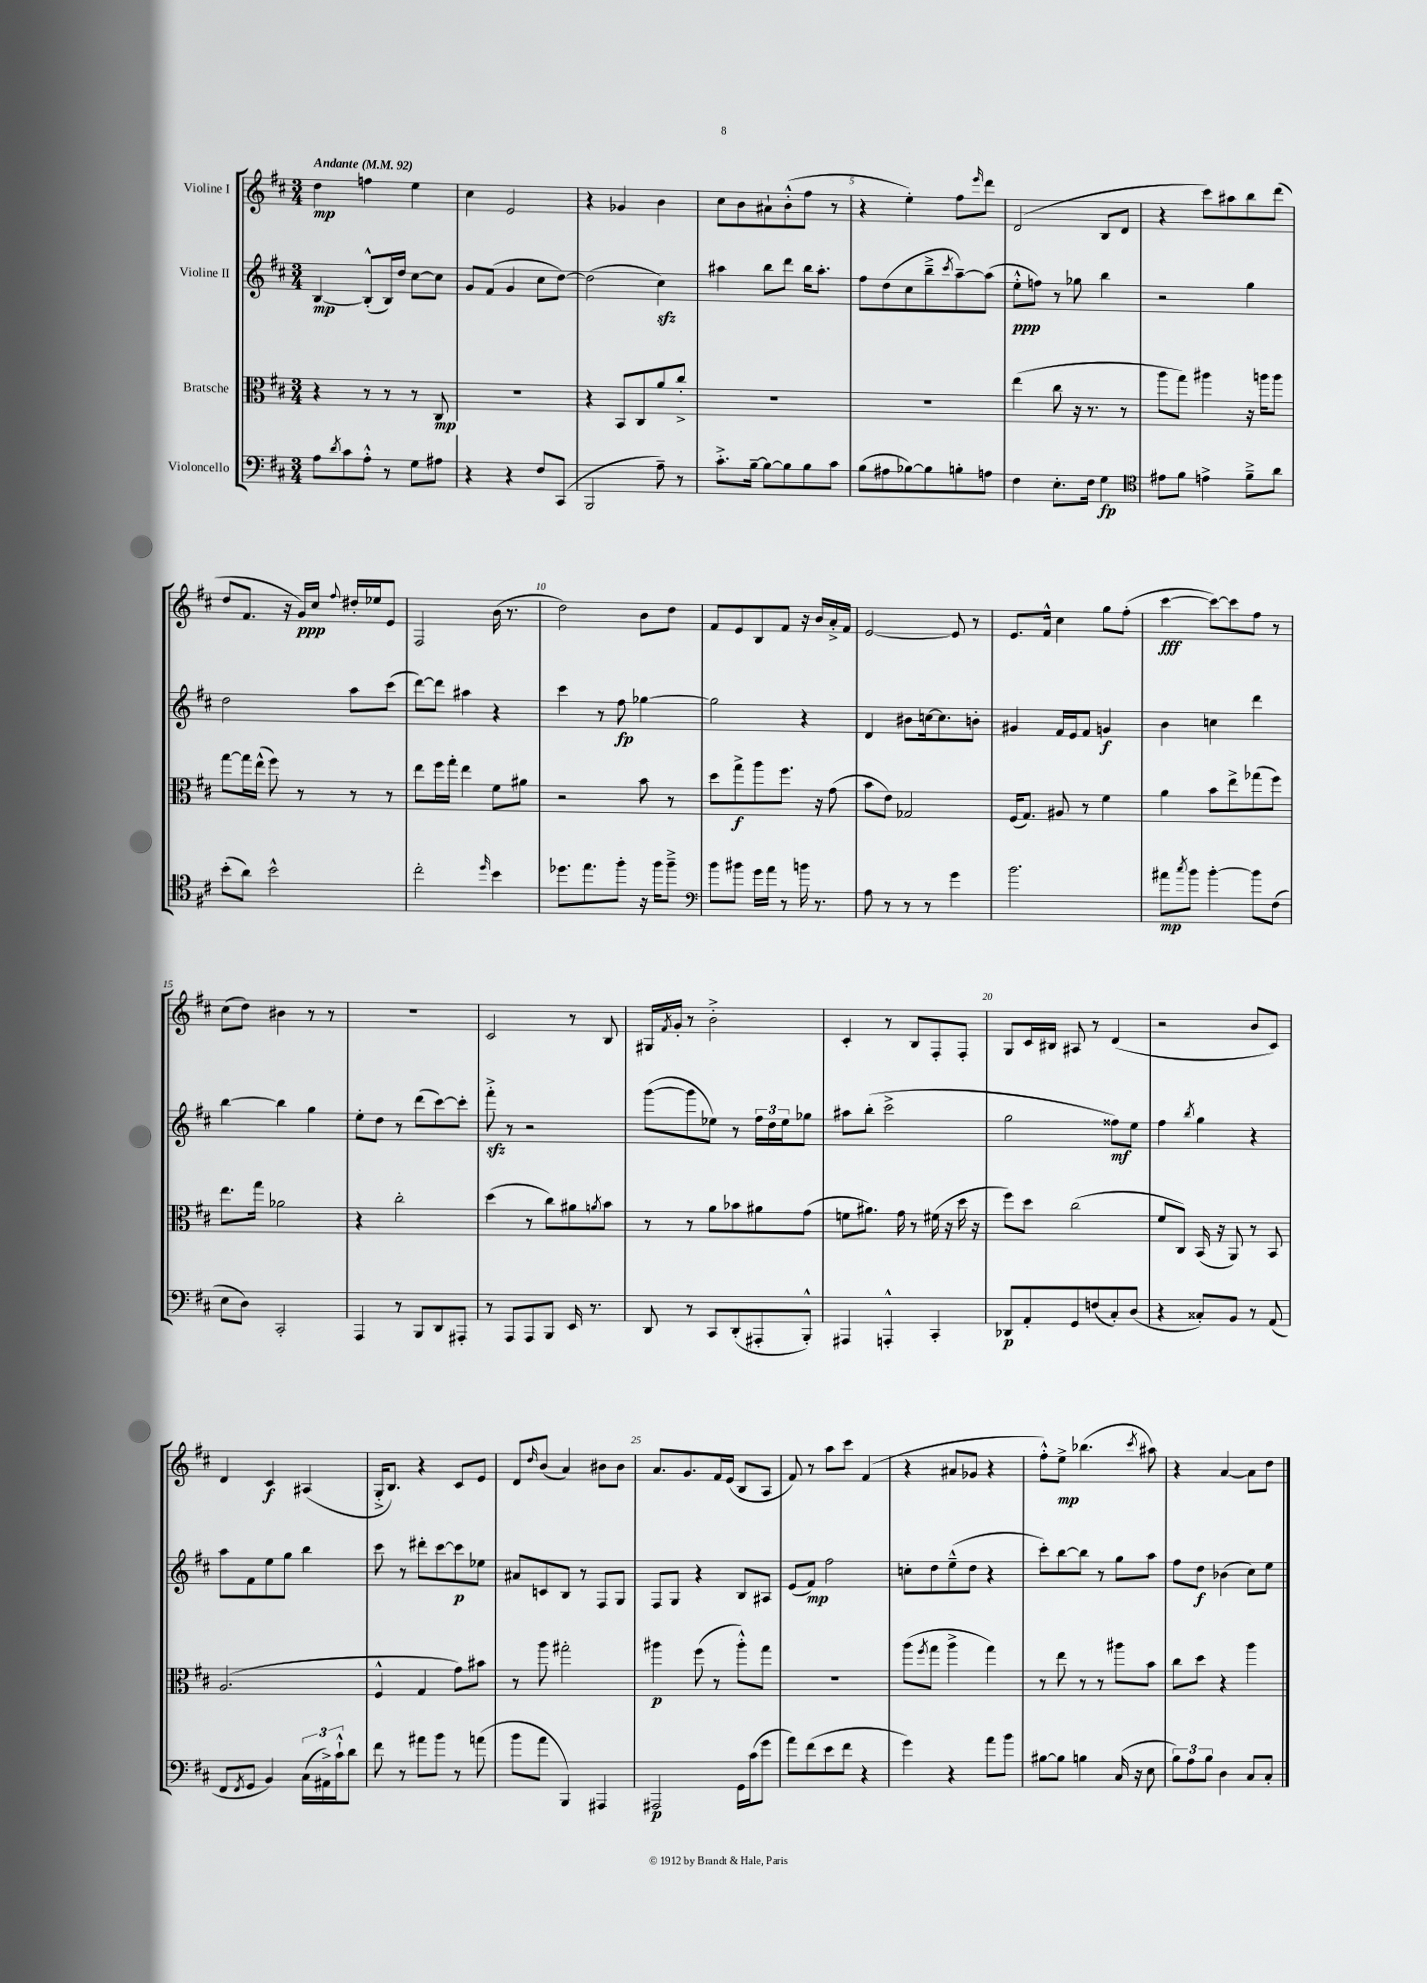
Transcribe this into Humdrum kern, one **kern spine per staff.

**kern	**kern	**kern	**kern
*staff4	*staff3	*staff2	*staff1
*clefF4	*clefC3	*clefG2	*clefG2
*k[f#c#]	*k[f#c#]	*k[f#c#]	*k[f#c#]
*M3/4	*M3/4	*M3/4	*M3/4
*MM92	*MM92	*MM92	*MM92
8A\L	4r	[4B/	4dd\
8qd/	.	.	.
8c#\	.	.	.
8A'^^\J	8r	(8B'^^/]L	4ff\
8r	8r	16B/L)	.
.	.	16dd/JJ	.
8G\L	8r	[8cc#\L	4ee\
8A#\J	8C#/	8cc#\]J	.
=	=	=	=
4r	2.r	8g/L	4cc#\
.	.	(8f#/J	.
4r	.	4g/	2e/
8F#/L	.	8cc#\L	.
(8CC#/J	.	[8dd\J)	.
=	=	=	=
2BBB/	4r	(2dd\]	4r
.	8BB/L	.	4g-/
.	8C#/	.	.
8A~\)	8a/	4cc#\)	4b\
8r	8cc#'^/J	.	.
=	=	=	=
8.c#'^\L	2.r	4aa#\	8cc#\L
.	.	.	8b\
[16B~\Jk	.	.	.
8B\_L	.	8bb\L	8a#`\
8B\]	.	8ddd\J	(8b'^^\
8B\	.	16bb\LK	8ff#\J
.	.	8.aa#'\J	.
8c#\J	.	.	8r
=	=	=	=
(8B\L	2.r	8ff#\L	4r
8A#\	.	(8dd\	.
[8B-\)	.	8cc#\	4ee'\)
8B-\]	.	8bb~^\	.
.	.	8qccc#/	.
8B'\	.	[8aa~\)	8ff#\L
.	.	.	16qqeee/
8A\J	.	(8aa\]J	8ddd\J
=	=	=	=
4F#\	(4ee\	8ee'^^\L	(2d/
.	.	8ff\J)	.
8.E'\L	8cc#\	8r	.
.	16r	8gg-\	.
16F#\Jk	8.r	.	.
4G\	.	4bb\	8B/L
.	8r	.	8d/J
=	=	=	=
*clefC4	*	*	*
8e#\L	8aa\L	2r	4r
8f#\J	8gg\J)	.	.
4e^\	4aa#\	.	8ccc#\L)
.	.	.	8aa#\
8f#~^\L	16r	4gg\	8bb\
.	16aa\LK	.	.
8a\J	8aa\J	.	(8ddd\J
=	=	=	=
(8b'\L	[8gg\L	2dd\	8dd/L
8a\J)	16gg\]L	.	8.f#/J
.	(16ee^^\JJ	.	.
2b^^\	8ff#\)	.	.
.	.	.	16r
.	8r	.	16g/LL)
.	.	.	16cc#/JJ
.	.	.	8qqff#/
.	8r	8aa\L	16dd#'/LL
.	.	.	16ee-/J
.	8r	(8ccc#\J	8e/J
=	=	=	=
2cc#'\	8ee\L	[8ddd\L)	2F#/
.	16ff#\L	8ddd\]J	.
.	16gg'\JJ	.	.
.	4ee\	4aa#\	.
16qqdd/	.	.	.
4b\	8f#\L	4r	(16b\
.	.	.	8.r
.	8a#\J	.	.
=	=	=	=
8.dd-\L	2r	4ccc#\	2dd\)
8.ee\	.	.	.
.	.	8r	.
8ff#'\J	.	8ff#\	.
16r	8b\	[4gg-\	8b\L
16ff#\LK	.	.	.
8ff#~^\J	8r	.	8dd\J
=	=	=	=
*clefF4	*	*	*
8b\L	8dd\L	2gg-\]	8f#/L
8b#\J	8gg^\	.	8e/
16g\LL	8aa\	.	8B/
16a\JJ	.	.	.
8r	8.ff#\J	.	8f#/J
16b\	.	4r	16r
8.r	16r	.	16b/LL
.	(8g\	.	16a'^/
.	.	.	16f#/JJ
=	=	=	=
8A\	8b\L	4d/	[2e/
8r	8e\J)	.	.
8r	2G-/	8b#\L	.
8r	.	[16cc\k	.
.	.	8.cc\]	.
4g\	.	.	8e/]
.	.	8b'\J	8r
=	=	=	=
2.b\	(16F#/LK	4g#/	8.e/L
.	8.G/J)	.	.
.	.	.	16f#^^/Jk
.	8A#/	16f#/LL	4cc#\
.	.	16e/J	.
.	8r	8f#/J	.
.	4f#\	4g/	8gg\L
.	.	.	(8ff#'\J
=	=	=	=
8a#\L	4a\	4b\	[4ccc#\
8qcc#/	.	.	.
8b\J	.	.	.
[4b'\	8b\L	4cc\	8ccc#\_L)
.	8ee^\	.	8ccc#\]
8b\]L	(8gg-\	4ddd\	8ff#\J
(8F#\J	8ff#\J)	.	8r
=	=	=	=
8E\L	8.ee\L	[4bb\	(8cc#\L
8D\J)	.	.	8dd\J)
.	16gg\Jk	.	.
2CC#'/	2a-\	4bb\]	4b#\
.	.	4gg\	8r
.	.	.	8r
=	=	=	=
4AAA/	4r	8ee'\L	2.r
.	.	8dd\J	.
8r	2cc#'\	8r	.
8BBB/L	.	(8ddd\L	.
8DD/	.	[8ccc#\)	.
8AAA#'/J	.	8ccc#'\]J	.
=	=	=	=
8r	(4dd\	8fff#'^\	2c#/
8AAA/L	.	8r	.
8AAA/	8r	2r	.
8BBB/J	8cc#\L)	.	.
16EE/	8a#\	.	8r
8.r	.	.	.
.	8qa/	.	.
.	8b\J	.	8B/
=	=	=	=
8DD/	8r	([8ggg\L	16G#/LL
.	.	.	8qf#/
.	.	.	16g'/JJ
8r	8r	8ggg\]	8r
8CC#/L	8a\L	8ee-\J)	2b'^\
(8DD'/	8b-\	8r	.
8AAA#'/	8a#\	24ff#\LL	.
.	.	24dd\	.
.	.	24ee-\J	.
8BBB'^^/J)	(8g\J	8gg-\J	.
=	=	=	=
4AAA#/	8f\L	8aa#\L	4c#'/
.	8.a#\J)	(8bb'\J	.
4AAA'^^/	.	2ccc#^\	8r
.	16g\	.	.
.	8r	.	8B/L
4CC#'/	(16f#\	.	8F#'/
.	16r	.	.
.	16dd\	.	8F#'/J
.	16r	.	.
=	=	=	=
8DD-/L	8ff#\L)	2gg\	8G/L
8AA'/	8dd\J	.	16c#/L
.	.	.	16B#/JJ
8GG/	(2cc#\	.	8A#/
(8F/	.	.	8r
8C#'/)	.	8ff##\L)	(4d/
(8D/J	.	8ee\J	.
=	=	=	=
4r	8f#/L	4ff#\	2r
.	8C#/J)	.	.
.	.	8qbb/	.
8C##'/L)	(16BB/	4gg\	.
.	16r	.	.
8BB/J	8AA/)	.	.
8r	8r	4r	8b/L
(8AA/	8BB/	.	8c#/J)
=	=	=	=
8FF#/L	(2.A/	8aa\L	4d/
8qFF#/	.	.	.
8GG/J	.	8f#\	.
4BB/)	.	8ee\	4c#/
.	.	8gg\J	.
(24C#\LL	.	4bb\	(4A#/
24AA#^\)	.	.	.
24c#`^^\J	.	.	.
8d\J	.	.	.
=	=	=	=
8f#\	4F#^^/	8ccc#\	16G'^/LK
.	.	.	8.B/J)
8r	.	8r	.
8a#\L	4G/	8ddd#'\L	4r
8b\J	.	[8ccc#\	.
8r	8g\L)	8ccc#\]	8c#/L
(8a\	8b#\J	8ee-\J	8e/J
=	=	=	=
8b\L	8r	8a#/L	8d/L
.	.	.	16qqdd/
8a\J	8aa\	8c/	(8b/J
4BBB/)	2gg#'\	8B/J	4a/)
.	.	8r	.
4AAA#/	.	8F#/L	8b#\L
.	.	8G/J	8b#\J
=	=	=	=
2AAA#/	4aa#\	8F#/L	8.a/L
.	.	8G/J	.
.	.	.	8.g/
.	(8ff#\	4r	.
.	8r	.	16f#/L
.	.	.	(16e/JJ
16GG\LL	8aa#'^^\L)	8B/L	8B/L
(16c#\J	.	.	.
8g\J	8gg\J	8A#/J	8A/J
=	=	=	=
8a\L)	2.r	(8e/L	8f#/)
(8f#\	.	8f#/J)	8r
8e\	.	2ff#\	8aa\L
8f#\J	.	.	8ccc#\J
4r	.	.	(4f#/
=	=	=	=
4g\)	(8aa\L	8cc'\L	4r
.	8qff#/	.	.
.	8gg\J	8dd\	.
4r	4aa^\	(8ee~^^\	8a#/L
.	.	8dd\J	8g-/J
8a\L	4gg\)	4r	4r
8b\J	.	.	.
=	=	=	=
[8B#\L	8r	8ccc#'\L)	8ff#'^^\L)
8B#\]J	8ee\	[8bb\	8ee^\J
4B\	8r	8bb\]J	(4.bb-\
.	8r	8r	.
(16C#/	8aa#\L	8gg\L	.
16r	.	.	.
.	.	.	8qccc#/
8E\	8b\J	8aa\J	8aa#\)
=	=	=	=
12B\L)	8cc#\L	8ff#\L	4r
12A\	.	.	.
.	8dd\J	8dd\J	.
12B\J	.	.	.
4D\	4r	(4b-\	[4a/
8C#/L	4aa\	8cc#\L)	8a\]L
8C#'/J	.	8ee\J	8dd\J
==	==	==	==
*-	*-	*-	*-
